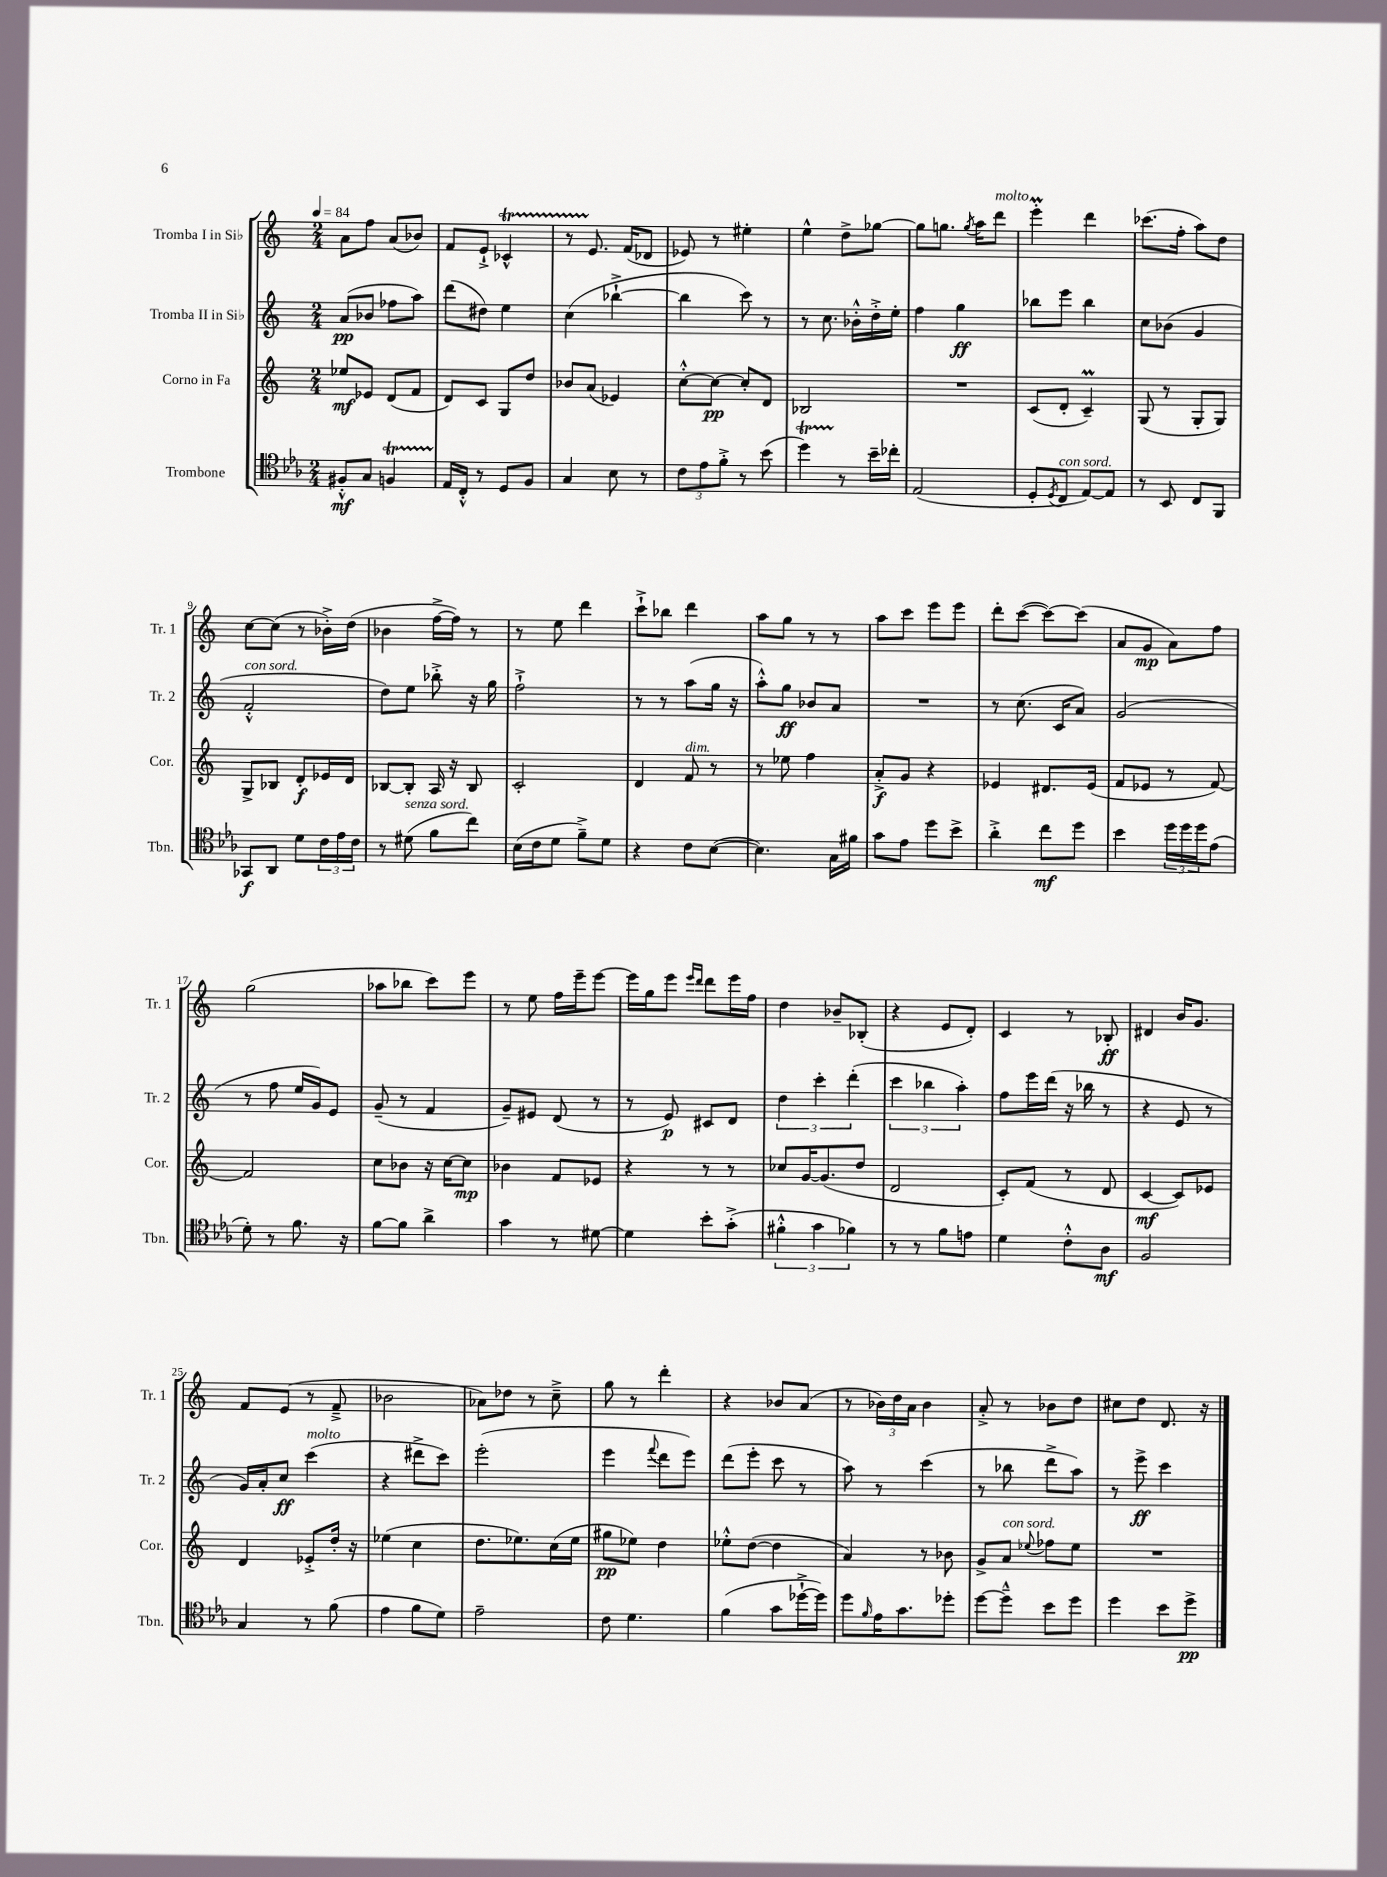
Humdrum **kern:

**kern	**dynam	**kern	**dynam	**kern	**dynam	**kern	**dynam
*part4	*part4	*part3	*part3	*part2	*part2	*part1	*part1
*staff4	*staff4	*staff3	*staff3	*staff2	*staff2	*staff1	*staff1
*I"Trombone	*	*I"Corno in Fa	*	*I"Tromba II in Si♭	*	*I"Tromba I in Si♭	*
*I'Tbn.	*	*I'Cor.	*	*I'Tr. 2	*	*I'Tr. 1	*
*clefC4	*	*clefG2	*	*clefG2	*	*clefG2	*
*k[b-e-a-]	*	*k[]	*	*k[]	*	*k[]	*
*M2/4	*	*M2/4	*	*M2/4	*	*M2/4	*
*MM84	*	*MM84	*	*MM84	*	*MM84	*
=1	=1	=1	=1	=1	=1	=1	=1
8F#X'^^/L	mf	8ee-X/L	mf	(8a/L	pp	8a\L	.
8G/J	.	8e-X/J	.	8b-X/J	.	8ff\J	.
4FnT/	.	(8d/L	.	8ff-X\L	.	(8a/L	.
.	.	8f/J	.	8aa\J)	.	8b-X/J)	.
=2	=2	=2	=2	=2	=2	=2	=2
16E-/LL	.	8d/L)	.	(8ddd\L	.	8f/L	.
16C'^^/JJ	.	.	.	.	.	.	.
8r	.	8c/J	.	8dd#X\J)	.	8e`^/J	.
8D/L	.	8G/L	.	4ee\	.	4c-XT^^/	.
8F/J	.	8dd/J	.	.	.	.	.
=3	=3	=3	=3	=3	=3	=3	=3
4G/	.	8b-X/L	.	(4cc\	.	8r	.
.	.	(8a/J	.	.	.	8.e/	.
8B-\	.	4e-X/)	.	[4bb-X`^\	.	.	.
.	.	.	.	.	.	(16f/KL	.
8r	.	.	.	.	.	8d-X/J	.
=4	=4	=4	=4	=4	=4	=4	=4
12c\L	.	[8cc'^^\L	.	4bb-\]	.	8e-X/)	.
12e-\	.	.	.	.	.	.	.
.	.	8cc\J_	pp	.	.	8r	.
12f'^\J	.	.	.	.	.	.	.
8r	.	8cc'/L]	.	8ccc\)	.	4ee#X'\	.
(8b-\	.	8d/J	.	8r	.	.	.
=5	=5	=5	=5	=5	=5	=5	=5
4ddt\)	.	2B-X/	.	8r	.	4ee^^\	.
.	.	.	.	8.cc\	.	.	.
8r	.	.	.	.	.	8dd^\L	.
.	.	.	.	16b-X'^^\LL	.	.	.
16b-~\LL	.	.	.	16dd'^\	.	[8gg-X\J	.
16cc-X'\JJ	.	.	.	16ee'\JJ	.	.	.
=6	=6	=6	=6	=6	=6	=6	=6
(2E-/	.	2r	.	4ff\	.	8gg-\L]	.
.	.	.	.	.	.	8.ggn\J	.
.	.	.	.	4gg\	ff	.	.
.	.	.	.	.	.	8qgg/	.
.	.	.	.	.	.	16aa\KL	.
!	!	!	!	!	!	!LO:TX:a:i:t=molto	!
.	.	.	.	.	.	8ddd\J	.
=7	=7	=7	=7	=7	=7	=7	=7
8D'/L	.	(8c/L	.	8bb-X\L	.	4eeem'\	.
8qD/	.	.	.	.	.	.	.
!LO:TX:a:i:t=con sord.	!	!	!	!	!	!	!
8C/J	.	8d'/J	.	8eee\J	.	.	.
[8E-/L)	.	4cM~/)	.	4bb-\	.	4ddd\	.
8E-/J]	.	.	.	.	.	.	.
=8	=8	=8	=8	=8	=8	=8	=8
8r	.	(8G/	.	8cc\L	.	(8.ccc-X\L	.
8BB-/	.	8r	.	(8b-X\J	.	.	.
.	.	.	.	.	.	16ff'\Jk	.
8C/L	.	8G'/L	.	4g/	.	8aa\L)	.
8FF/J	.	8G/J)	.	.	.	8dd\J	.
!!LO:LB:g=z
=9	=9	=9	=9	=9	=9	=9	=9
!	!	!	!	!LO:TX:a:i:t=con sord.	!	!	!
8GG-X/L	f	8G^/L	.	2f'^^/	.	[8cc\L	.
8AA-/J	.	8B-X/J	.	.	.	(8cc\J]	.
8d\L	.	8d'/L	f	.	.	8r	.
24c\L	.	16e-X/L	.	.	.	16b-X'^\LL)	.
24e-\	.	.	.	.	.	.	.
.	.	16d/JJ	.	.	.	(16dd\JJ	.
24c\JJ	.	.	.	.	.	.	.
=10	=10	=10	=10	=10	=10	=10	=10
8r	.	[8B-X/L	.	8dd\L)	.	4b-X\	.
!LO:TX:a:i:t=senza sord.	!	!	!	!	!	!	!
(8d#X\	.	8B-'/J]	.	8ee\J	.	.	.
8f\L	.	16A/	.	8bb-X'^\	.	[16ff^\LL	.
.	.	16r	.	.	.	16ff\JJ])	.
8cc\J)	.	8B-/	.	16r	.	8r	.
.	.	.	.	16gg\	.	.	.
=11	=11	=11	=11	=11	=11	=11	=11
(16B-\LL	.	2c'/	.	2ff`^\	.	8r	.
16c\J	.	.	.	.	.	.	.
8d\J	.	.	.	.	.	8ee\	.
8f~^\L)	.	.	.	.	.	4ddd\	.
8d\J	.	.	.	.	.	.	.
=12	=12	=12	=12	=12	=12	=12	=12
4r	.	4d/	.	8r	.	8ccc`^\L	.
.	.	.	.	8r	.	8bb-X\J	.
!	!	!LO:TX:a:i:t=dim.	!	!	!	!	!
8c\L	.	8f/	.	(8aa\L	.	4ddd\	.
([8B-\J	.	8r	.	16gg\Jk	.	.	.
.	.	.	.	16r	.	.	.
=13	=13	=13	=13	=13	=13	=13	=13
4.B-\])	.	8r	.	8aa'^^\L)	.	8aa\L	.
.	.	8ee-X\	.	8gg\J	ff	8gg\J	.
.	.	4ff\	.	8b-X/L	.	8r	.
16G\LL	.	.	.	8a/J	.	8r	.
16f#X\JJ	.	.	.	.	.	.	.
=14	=14	=14	=14	=14	=14	=14	=14
8g\L	.	8a'^/L	f	2r	.	8aa\L	.
8e-\J	.	8g/J	.	.	.	8ccc\J	.
8dd\L	.	4r	.	.	.	8eee\L	.
8b-^\J	.	.	.	.	.	8eee\J	.
=15	=15	=15	=15	=15	=15	=15	=15
4a-'^\	.	4e-X/	.	8r	.	8ddd'\L	.
.	.	.	.	(8.cc\	.	([8ccc\J	.
8cc\L	mf	8.d#X/L	.	.	.	8ccc\L_)	.
.	.	.	.	16c/KL	.	.	.
8dd\J	.	.	.	8a/J)	.	(8ccc\J]	.
.	.	(16e-/Jk	.	.	.	.	.
=16	=16	=16	=16	=16	=16	=16	=16
4b-\	.	8f/L	.	(2g/	.	8a/L	.
.	.	8e-X/J	.	.	.	8g/J	mp
24dd\LL	.	8r	.	.	.	8a\L)	.
24dd\	.	.	.	.	.	.	.
24dd\J	.	.	.	.	.	.	.
(8e-\J	.	[8f/)	.	.	.	8ff\J	.
!!LO:LB:g=z
=17	=17	=17	=17	=17	=17	=17	=17
8d'\)	.	2f/]	.	8r	.	(2gg\	.
8r	.	.	.	8ff\	.	.	.
8.f\	.	.	.	16ee/LL	.	.	.
.	.	.	.	16g/J)	.	.	.
.	.	.	.	8e/J	.	.	.
16r	.	.	.	.	.	.	.
=18	=18	=18	=18	=18	=18	=18	=18
[8f\L	.	8cc\L	.	(8g~/	.	8aa-X\L	.
8f\J]	.	8b-X\J	.	8r	.	8bb-X\J	.
4a-^\	.	16r	.	4f/	.	8ccc\L)	.
.	.	[16cc\KL	.	.	.	.	.
.	.	8cc\J]	mp	.	.	8eee\J	.
=19	=19	=19	=19	=19	=19	=19	=19
4g\	.	4b-X\	.	8g~/L)	.	8r	.
.	.	.	.	8e#X/J	.	8ee\	.
8r	.	8f/L	.	(8d/	.	16ff\LL	.
.	.	.	.	.	.	16eee~\J	.
[8d#X\	.	8e-X/J	.	8r	.	[8eee\J	.
=20	=20	=20	=20	=20	=20	=20	=20
4d#\]	.	4r	.	8r	.	16eee\LL]	.
.	.	.	.	.	.	16gg\J	.
.	.	.	.	8e/)	p	8eee\J	.
.	.	.	.	.	.	16qqeee/LL	.
.	.	.	.	.	.	16qqddd/JJ	.
8b-'\L	.	8r	.	8c#X/L	.	8ddd\L	.
(8g'^\J	.	8r	.	8d/J	.	16eee\L	.
.	.	.	.	.	.	16ff\JJ	.
=21	=21	=21	=21	=21	=21	=21	=21
6f#X'^^\	.	8cc-X/L	.	6dd\	.	4dd\	.
.	.	[16g/K	.	.	.	.	.
6g\	.	.	.	6ccc'\	.	.	.
.	.	(8.g/]	.	.	.	.	.
.	.	.	.	.	.	8b-X~/L	.
6f-X\)	.	.	.	(6ddd'\	.	.	.
.	.	8dd/J	.	.	.	(8B-X'/J	.
=22	=22	=22	=22	=22	=22	=22	=22
8r	.	2d/	.	6ccc\	.	4r	.
8r	.	.	.	.	.	.	.
.	.	.	.	6bb-X\	.	.	.
8f\L	.	.	.	.	.	8e/L	.
.	.	.	.	6aa'\)	.	.	.
8en\J	.	.	.	.	.	8d'/J)	.
=23	=23	=23	=23	=23	=23	=23	=23
4d\	.	8c'/L)	.	8ff\L	.	4c/	.
.	.	(8f/J	.	16eee\L	.	.	.
.	.	.	.	(16ddd\JJ	.	.	.
8c'^^\L	.	8r	.	16r	.	8r	.
.	.	.	.	16bb-X\	.	.	.
8A-\J	mf	8d/	.	8r	.	8B-X'/	ff
=24	=24	=24	=24	=24	=24	=24	=24
2F/	.	[4c/	mf	4r	.	4d#X/	.
.	.	8c/L])	.	8e/	.	16b/KL	.
.	.	.	.	.	.	8.g/J	.
.	.	8e-X/J	.	8r	.	.	.
!!LO:LB:g=z
=25	=25	=25	=25	=25	=25	=25	=25
4G/	.	4d/	.	16g/LL)	.	8f/L	.
.	.	.	.	16a'/J	.	.	.
.	.	.	.	8cc/J	ff	(8e/J	.
!	!	!	!	!LO:TX:a:i:t=molto	!	!	!
8r	.	8e-X'^/L	.	(4ccc\	.	8r	.
(8f\	.	16dd'/Jk	.	.	.	8f~^/	.
.	.	16r	.	.	.	.	.
=26	=26	=26	=26	=26	=26	=26	=26
4e-\	.	(4ee-X\	.	4r	.	2b-X\	.
8f\L	.	4cc\	.	8ddd#X^\L	.	.	.
8d\J)	.	.	.	8ccc\J)	.	.	.
=27	=27	=27	=27	=27	=27	=27	=27
2e-~\	.	8.dd\L	.	(2eee'\	.	8a-X\L)	.
.	.	.	.	.	.	8dd-X\J	.
.	.	8.ee-X\)	.	.	.	.	.
.	.	.	.	.	.	8r	.
.	.	(16cc\L	.	.	.	8cc~^\	.
.	.	16ee-\JJ	.	.	.	.	.
=28	=28	=28	=28	=28	=28	=28	=28
8c\	.	8gg#X\L	pp	4eee\	.	8gg\	.
4.d\	.	8ee-X\J)	.	.	.	8r	.
.	.	.	.	8qqfff/	.	.	.
.	.	4dd\	.	8ddd\L	.	4ddd'\	.
.	.	.	.	8eee\J)	.	.	.
=29	=29	=29	=29	=29	=29	=29	=29
(4f\	.	8ee-X'^^\L	.	(8ddd\L	.	4r	.
.	.	([8dd\J	.	8eee'\J	.	.	.
8g\L	.	4dd\]	.	8ccc\	.	8b-X/L	.
[16dd-X`^\L	.	.	.	8r	.	(8a/J	.
16dd-\JJ])	.	.	.	.	.	.	.
=30	=30	=30	=30	=30	=30	=30	=30
8dd\L	.	4a/)	.	8aa\)	.	8r	.
16qqf/	.	.	.	.	.	.	.
16e-\K	.	.	.	8r	.	24b-X\LL)	.
.	.	.	.	.	.	24dd\	.
8.g\	.	.	.	.	.	.	.
.	.	.	.	.	.	24a\JJ	.
.	.	8r	.	(4ccc\	.	4b-\	.
8dd-X'\J	.	8b-X\	.	.	.	.	.
=31	=31	=31	=31	=31	=31	=31	=31
[8dd\L	.	8g^/L	.	8r	.	8a'^/	.
!	!	!LO:TX:a:i:t=con sord.	!	!	!	!	!
8dd~^^\J]	.	8a/J	.	8bb-X\	.	8r	.
.	.	8qqee-X/	.	.	.	.	.
8b-\L	.	8ff-X\L	.	8ddd^\L	.	8b-X\L	.
8dd\J	.	8ee-\J	.	8aa\J)	.	8dd\J	.
=32	=32	=32	=32	=32	=32	=32	=32
4dd\	.	2r	.	8r	.	8cc#X\L	.
.	.	.	.	8eee^\	ff	8dd\J	.
8b-\L	.	.	.	4ccc\	.	8.d/	.
8dd^\J	pp	.	.	.	.	.	.
.	.	.	.	.	.	16r	.
==	==	==	==	==	==	==	==
*-	*-	*-	*-	*-	*-	*-	*-
